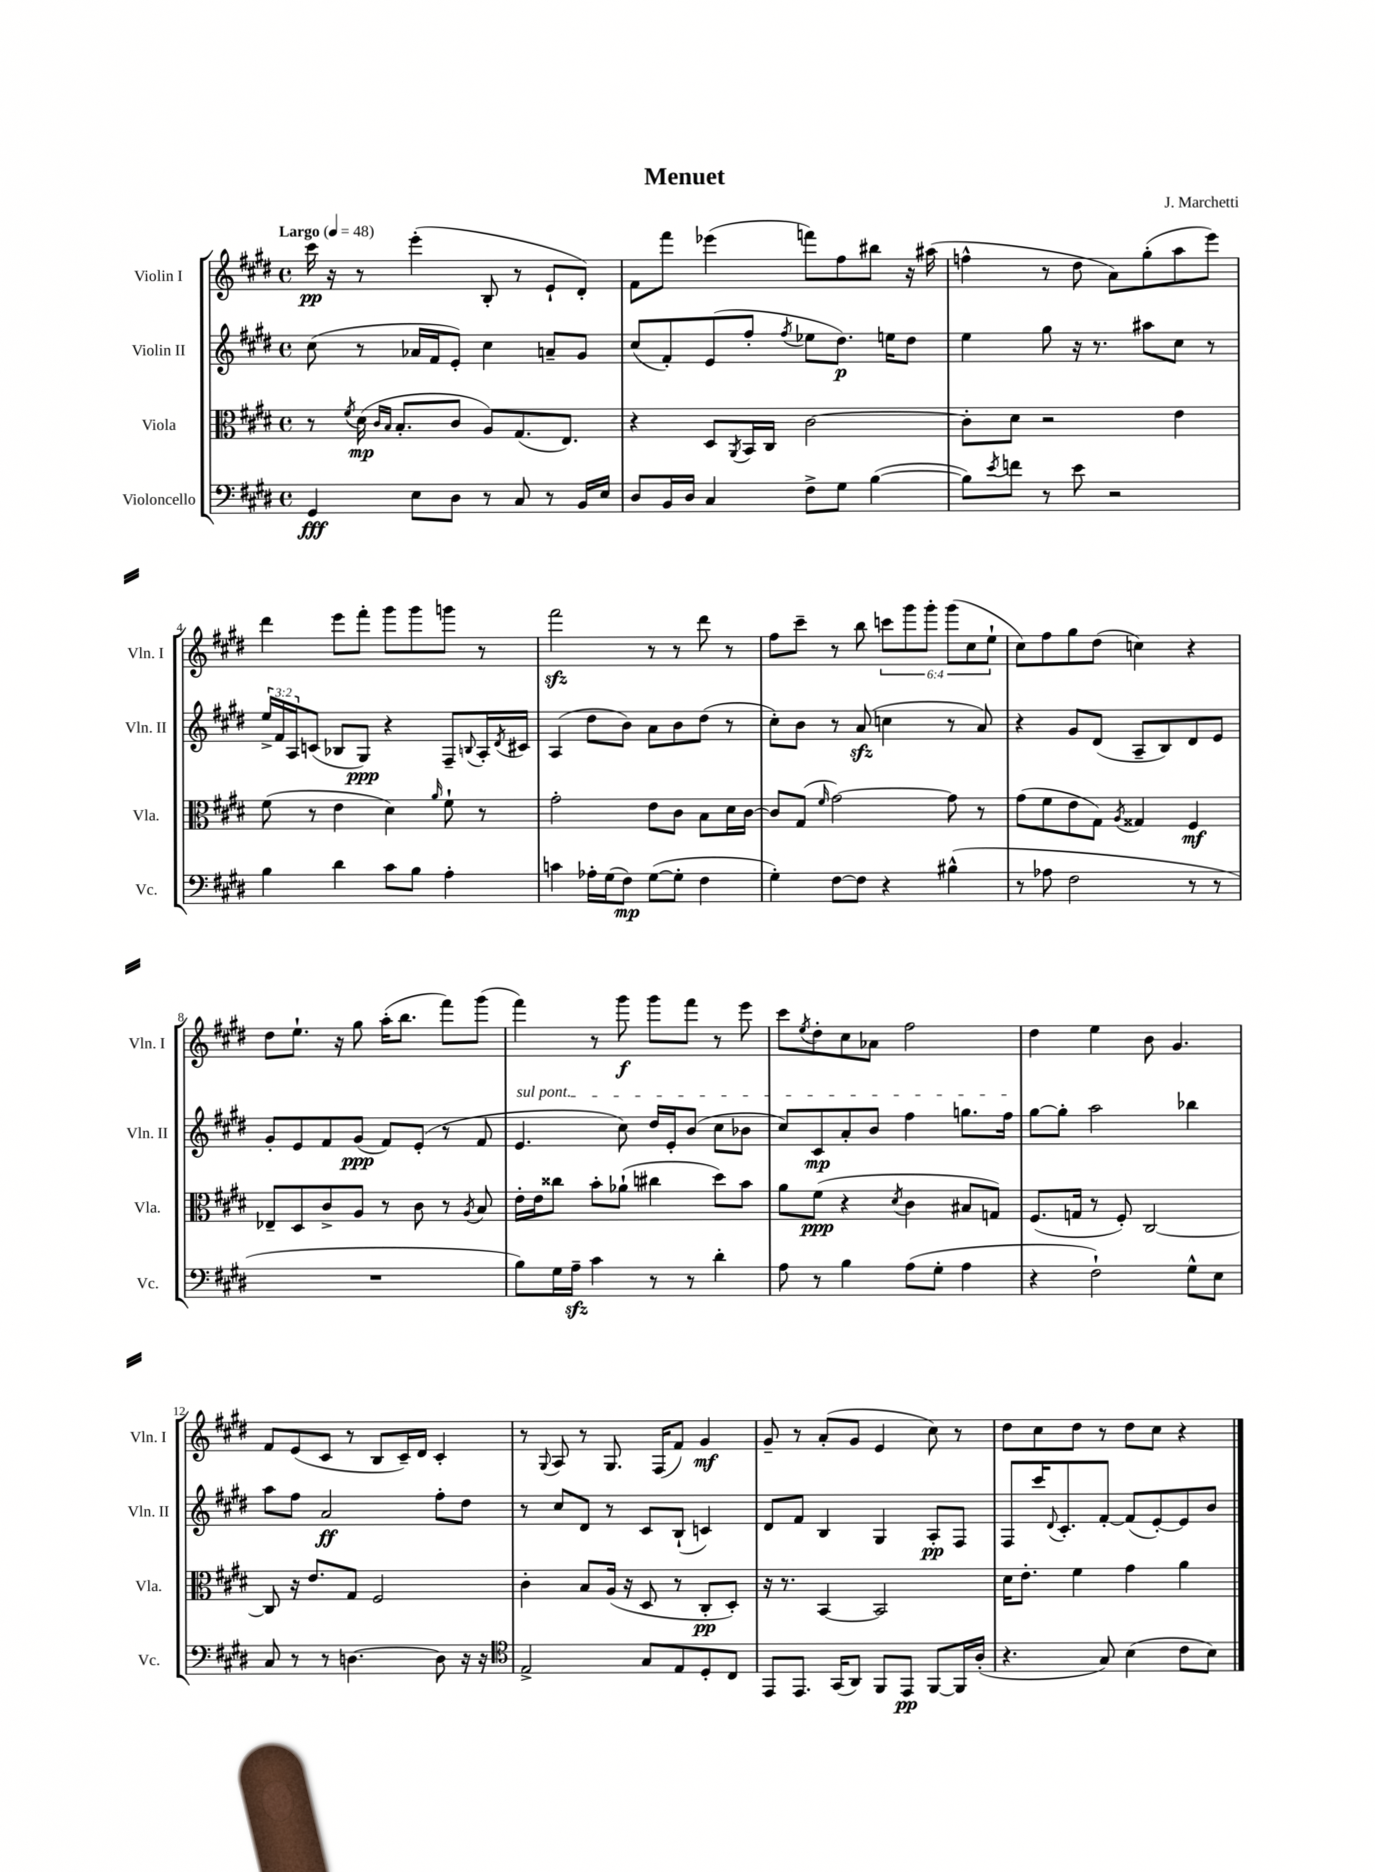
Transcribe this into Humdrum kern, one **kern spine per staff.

**kern	**kern	**kern	**kern
*staff4	*staff3	*staff2	*staff1
*clefF4	*clefC3	*clefG2	*clefG2
*k[f#c#g#d#]	*k[f#c#g#d#]	*k[f#c#g#d#]	*k[f#c#g#d#]
*M4/4	*M4/4	*M4/4	*M4/4
*met(c)	*met(c)	*met(c)	*met(c)
*MM48	*MM48	*MM48	*MM48
4GG#	8r	(8cc#	16ccc#
.	.	.	16r
.	8qf#	.	.
.	(16d#	8r	8r
.	16qqc#	.	.
.	16qqB	.	.
.	8.B'	.	.
8E	.	16a-	(4eee'
.	.	16f#	.
8D#	8c#	8e')	.
8r	8A)	4cc#	8B'
8C#	(8.G#	.	8r
8r	.	8a~	8e`
.	8.E)	.	.
16BB	.	8g#	8d#')
16E	.	.	.
=	=	=	=
8D#	4r	(8cc#	8f#
16BB	.	8f#')	8fff#
16D#	.	.	.
4C#	8D#	(8e	(4eee-
.	8qAA	.	.
.	16BB	8ff#'	.
.	16C#	.	.
.	.	8qff#	.
8F#^	[2c#	8ee-	8fff)
8G#	.	8.dd#)	8ff#
([4B	.	.	8bb#
.	.	16ee	.
.	.	8dd#	16r
.	.	.	(16aa#
=	=	=	=
8B])	8c#']	4ee	4ff^^
8qe	.	.	.
8f	8d#	.	.
8r	2r	8gg#	8r
8e	.	16r	8dd#
.	.	8.r	.
2r	.	.	8a)
.	.	8aa#	(8gg#'
.	4e	8cc#	8aa
.	.	8r	8eee)
=	=	=	=
4B	(8f#	24ee^	4ddd#
.	.	24f#	.
.	.	24A	.
.	8r	(8c	.
4d#	4e	8B-	8eee
.	.	8G#)	8fff#'
8c#	4d#)	4r	8ggg#
8B	.	.	8ggg#
.	16qqa	.	.
4A'	8f#`	8F#~	8ggg
.	.	8qqB	.
.	8r	16A'	8r
.	.	8qd#	.
.	.	16c#	.
=	=	=	=
4c	2g#'	(4A	2fff#
16A-'	.	8dd#	.
(16G#	.	.	.
8F#)	.	8b)	.
([8G#	8e	8a	8r
8G#']	8c#	8b	8r
4F#	8B	(8dd#	8ddd#
.	16d#	8r	8r
.	[16c#	.	.
=	=	=	=
4G#')	8c#]	8cc#')	8ff#
.	(8G#	8b	8ccc#~
.	16qqf#	.	.
[8F#	[2g#)	8r	8r
8F#]	.	(8a	8bb
4r	.	4cc	12ccc
.	.	.	12ggg#
.	.	.	12ggg#'
(4B#^^	8g#]	8r	(12ggg#
.	.	.	12cc#
.	8r	8a)	.
.	.	.	12ee`
=	=	=	=
8r	(8g#	4r	8cc#)
8A-	8f#	.	8ff#
2F#	8e	8g#	8gg#
.	8G#)	(8d#	(8dd#
.	8qA	.	.
.	4G##	8A~	4cc)
.	.	8B)	.
8r	4F#	8d#	4r
8r	.	8e	.
=	=	=	=
1r	8E-~	8g#'	8dd#
.	8D#	8e	8.ee`
.	8c#^	8f#	.
.	.	.	16r
.	8A	(8g#	8gg#
.	8r	8f#)	(16aa'
.	.	.	8.bb
.	8c#	(8e'	.
.	8r	8r	8fff#)
.	8qA	.	.
.	8B	8f#	(8ggg#
=	=	=	=
8B)	16e'	4.e	4fff#)
.	16e	.	.
16G#	8cc##	.	.
16A~	.	.	.
4c#	8b'	.	8r
.	(8a-`	8cc#)	8ggg#
8r	4cc#	16dd#	8ggg#
.	.	16e'	.
8r	.	(8b	8fff#
4d#'	8dd#)	8cc#	8r
.	8b	8b-	8eee
=	=	=	=
8A	8a	8cc#)	8ccc#
.	.	.	8qee
8r	(8f#	8c#	8dd#'
4B	4r	8a'	8cc#
.	.	8b	8a-
.	8qd#	.	.
(8A	4c#	4ff#	2ff#
8G#'	.	.	.
4A	8B#	8.gg	.
.	8G)	.	.
.	.	16ff#	.
=	=	=	=
4r	(8.F#	[8gg#	4dd#
.	.	8gg#']	.
.	16G	.	.
2F#`)	8r	2aa	4ee
.	8F#')	.	.
.	[2C#	.	8b
.	.	.	4.g#
8G#^^	.	4bb-	.
8E	.	.	.
=	=	=	=
8C#	8C#]	8aa	8f#
8r	16r	8ff#	(8e
.	8.e	.	.
8r	.	2a	8c#
[4.D	8G#	.	8r
.	2F#	.	8B
.	.	.	16c#~)
.	.	.	16d#
8D]	.	8ff#'	4c#'
16r	.	8dd#	.
16r	.	.	.
=	=	=	=
*clefC4	*	*	*
2E^	4c#'	8r	8r
.	.	.	8qqG#
.	.	8cc#	8A
.	8B	8d#	8r
.	(16A	8r	8.G#
.	16r	.	.
8G#	8D#	8c#	.
.	.	.	(16F#
8E	8r	(8B`	8f#)
8D#'	8C#'	4c)	4g#
8C#	8D#')	.	.
=	=	=	=
8EE	16r	8d#	8g#~
.	8.r	.	.
8.EE	.	8f#	8r
.	[4BB	4B	(8a'
(16GG#	.	.	.
8AA)	.	.	8g#
8FF#	2BB]	4G#	4e
8EE	.	.	.
[8FF#	.	8A'	8cc#)
16FF#]	.	8F#	8r
(16A'	.	.	.
=	=	=	=
4.r	16d#	8F#	8dd#
.	8.e'	.	.
.	.	16ccc#	8cc#
.	.	8qqd#	.
.	.	8.c#'	.
.	4f#	.	8dd#
8G#)	.	[8f#'	8r
(4B	4g#	(8f#]	8dd#
.	.	[8e')	8cc#
8c#	4a	8e]	4r
8B)	.	8b	.
==	==	==	==
*-	*-	*-	*-
